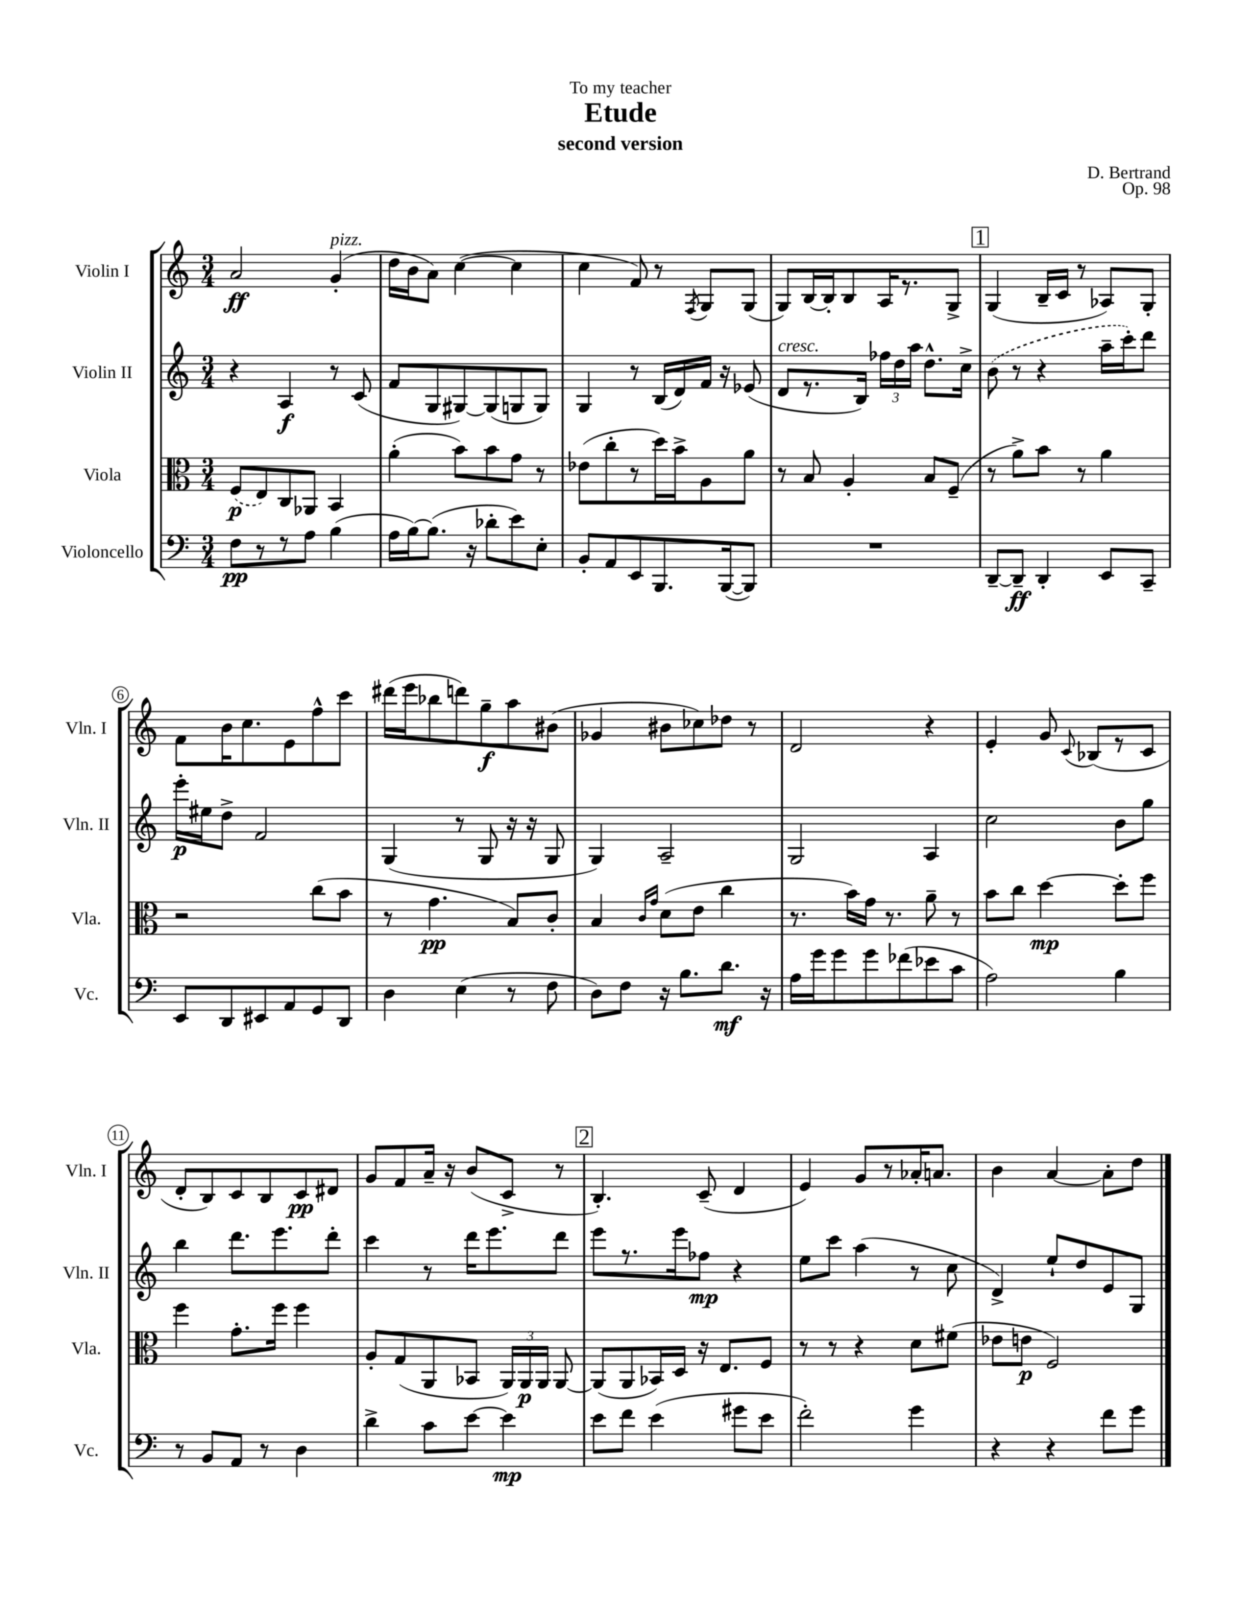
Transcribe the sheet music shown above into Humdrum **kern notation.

**kern	**kern	**kern	**kern
*staff4	*staff3	*staff2	*staff1
*clefF4	*clefC3	*clefG2	*clefG2
*k[]	*k[]	*k[]	*k[]
*M3/4	*M3/4	*M3/4	*M3/4
8F	(8F	4r	2a
8r	8E)	.	.
8r	8C	4A	.
8A	8AA-	.	.
(4B	4BB	8r	(4g'
.	.	(8c	.
=	=	=	=
16A	(4a'	8f	16dd
[16B)	.	.	16b
(8.B]	.	8G	8a)
.	8b)	[8G#)	([4cc
16r	.	.	.
8d-'	8b	(8G#]	.
8e)	8g	8G	4cc]
8E'	8r	8G)	.
=	=	=	=
8BB'	(8e-	4G	4cc
8AA	8cc'	.	.
8EE	8r	8r	8f)
8.BBB	16dd)	(16B	8r
.	16b^	16d)	.
.	.	.	8qF
.	8A	16f	8G
([16BBB	.	16r	.
8BBB])	8a	(8e-	(8G
=	=	=	=
2.r	8r	8d	8G)
.	8B	8.r	[16B
.	.	.	16B']
.	4A'	.	8B
.	.	16B)	.
.	.	24ff-	16A
.	.	24dd	.
.	.	.	8.r
.	.	24aa	.
.	8B	8.dd^^	.
.	(8F~	.	8G^
.	.	16cc^	.
=	=	=	=
[8DD~	8r	(8b	(4G
8DD~]	8a^)	8r	.
4DD'	8b	4r	16B~
.	.	.	16c
.	8r	.	8r
8EE	4a	16aa~	8A-)
.	.	16ccc')	.
8CC~	.	8ddd	8G'
=	=	=	=
8EE	2r	16eee'	8f
.	.	16ee#	.
8DD	.	8dd^	16b
.	.	.	8.cc
8EE#	.	2f	.
8AA	.	.	8e
8GG	(8cc	.	8ff^^
8DD	8b	.	8ccc
=	=	=	=
4D	8r	(4G	(16ddd#
.	.	.	16eee
.	4.g	.	8bb-
(4E	.	8r	8ddd)
.	.	8G	8gg~
8r	8B)	16r	8aa
.	.	16r	.
8F	8c'	8G	(8b#
=	=	=	=
8D)	4B	4G)	4g-
8F	.	.	.
.	16qqc	.	.
.	16qqg	.	.
16r	(8d	2A~	8b#
8.B	.	.	.
.	8e	.	8cc-)
8.d	4cc	.	8dd-
.	.	.	8r
16r	.	.	.
=	=	=	=
16A	8.r	2G	2d
16g	.	.	.
8g	.	.	.
.	16b)	.	.
8g	16g	.	.
.	8.r	.	.
(8f-	.	.	.
8e-	8a~	4A	4r
8c	8r	.	.
=	=	=	=
2A)	8b	2cc	4e'
.	8cc	.	.
.	[4dd	.	8g
.	.	.	8qqc
.	.	.	(8B-
4B	8dd']	8b	8r
.	8ff	8gg	8c
=	=	=	=
8r	4ff	4bb	8d'
8BB	.	.	8B)
8AA	8.g'	8.ddd	8c
8r	.	.	8B
.	16ff	8.eee	.
4D	4ff	.	8c
.	.	8ddd'	8d#
=	=	=	=
4d^	8A'	4ccc	8g
.	(8G	.	8f
8c	8AA	8r	16a~
.	.	.	16r
[8e	8BB-	16ddd	(8b
.	.	8.eee	.
4e]	24AA)	.	8c^
.	24AA	.	.
.	24AA	.	.
.	[8AA	8ddd	8r
=	=	=	=
8e	(8AA]	8eee	4.B')
8f	8AA	8.r	.
(4e	16BB-)	.	.
.	16D	16eee	.
.	16r	8ff-	(8c~
.	8.E	.	.
8g#	.	4r	4d
8e	8F	.	.
=	=	=	=
2f')	8r	8ee	4e)
.	8r	8ccc	.
.	4r	(4aa	8g
.	.	.	8r
4g	8d	8r	16a-'
.	.	.	8.a
.	(8f#	8cc	.
=	=	=	=
4r	8e-	4d^)	4b
.	8e	.	.
4r	2F)	8ee`	[4a
.	.	8dd	.
8f	.	8e	8a']
8g	.	8G	8dd
==	==	==	==
*-	*-	*-	*-
